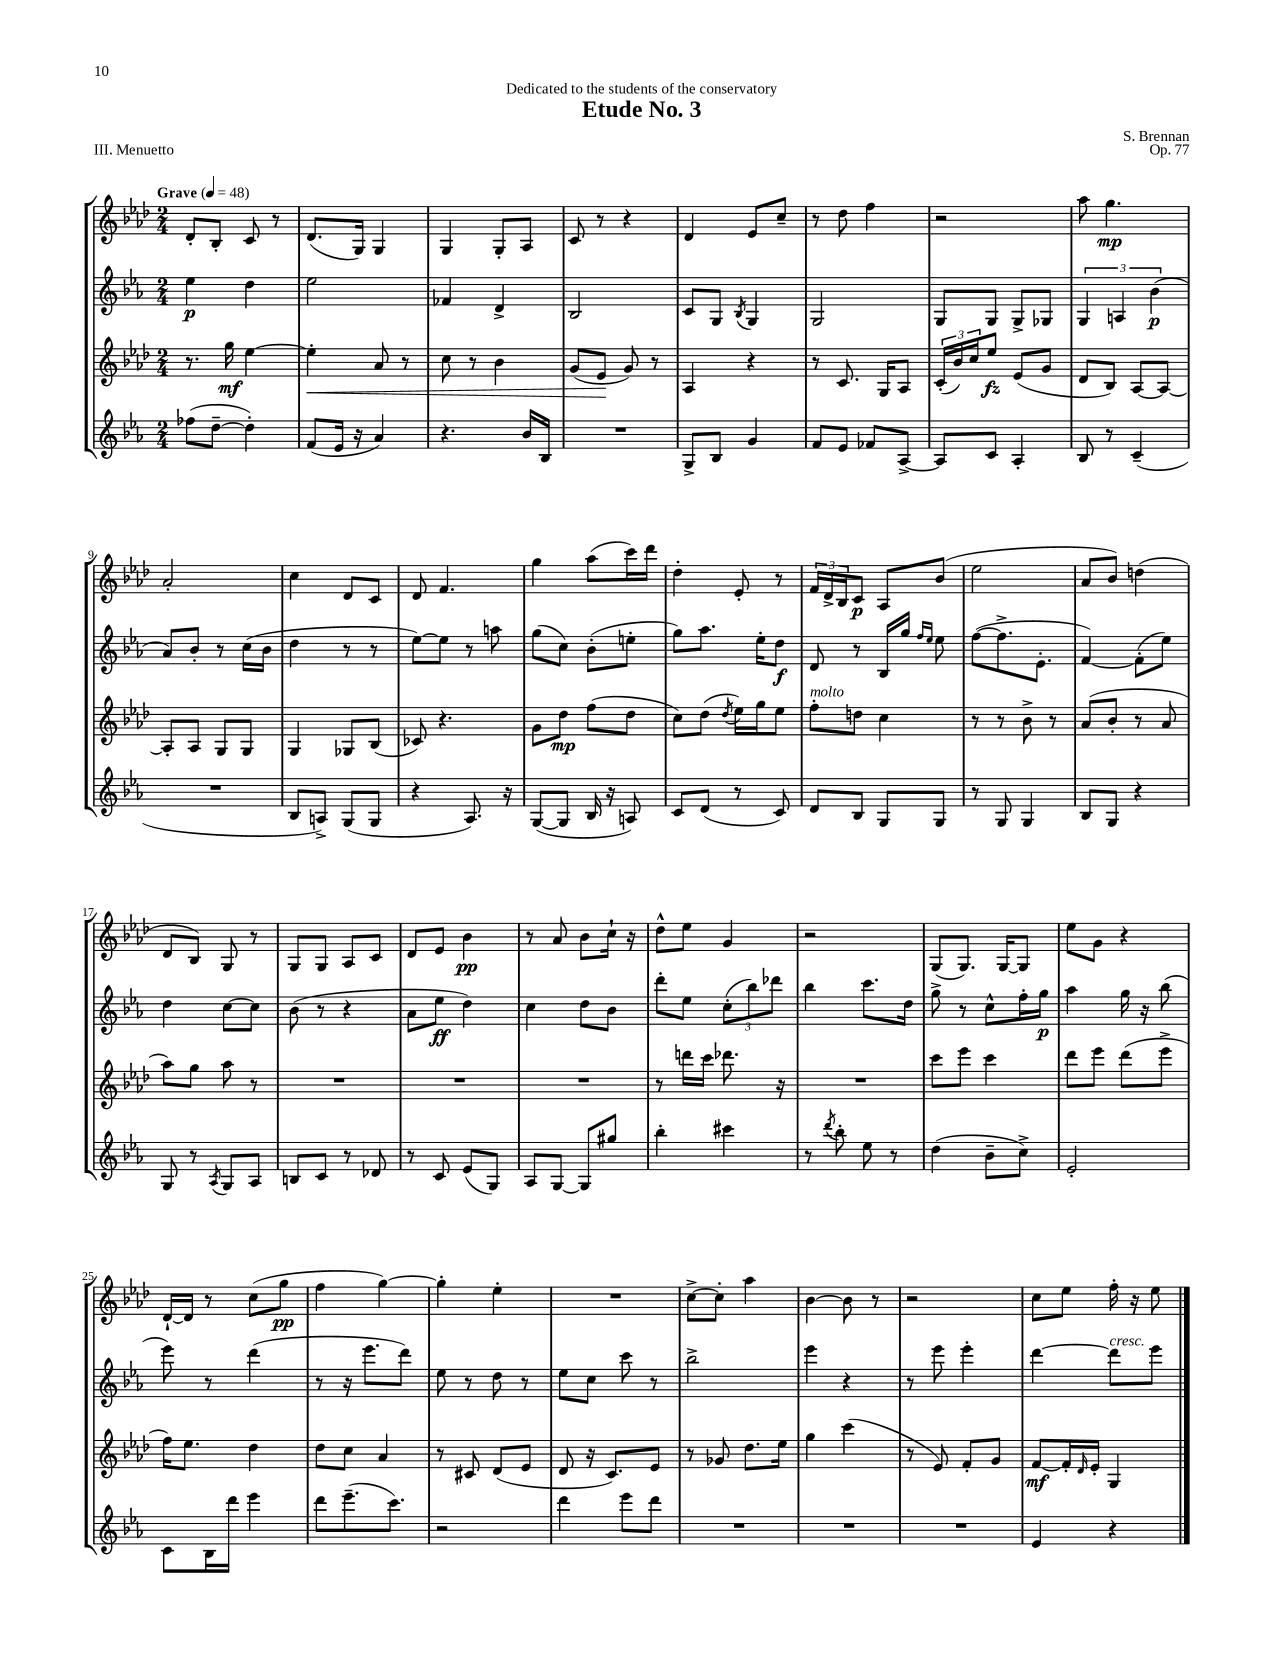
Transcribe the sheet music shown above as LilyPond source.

\header { title = "Etude No. 3" composer = "S. Brennan" dedication = "Dedicated to the students of the conservatory" opus = "Op. 77" piece = "III. Menuetto" }
<<
\new StaffGroup <<
\new Staff = "s0" {
    \clef treble \key aes \major \numericTimeSignature \time 2/4 \tempo "Grave" 4 = 48
    des'8-. bes8-. c'8 r8 |
    des'8.( g16) g4 |
    g4 g8-. aes8 |
    c'8 r8 r4 |
    des'4 ees'8 c''8-- |
    r8 des''8 f''4 |
    r2 |
    aes''8 g''4.\mp |
    aes'2-. |
    c''4 des'8 c'8 |
    des'8 f'4. |
    g''4 aes''8( c'''16) des'''16 |
    des''4-. ees'8-. r8 |
    \tuplet 3/2 { f'16 des'16-> bes16 } c'8\p aes8 bes'8( |
    ees''2 |
    aes'8 bes'8) d''4( |
    des'8 bes8) g8 r8 |
    g8 g8 aes8 c'8 |
    des'8 ees'8 bes'4\pp |
    r8 aes'8 bes'8 c''16-! r16 |
    des''8-^ ees''8 g'4 |
    r2 |
    g8( g8.) g16~ g8 |
    ees''8 g'8 r4 |
    des'16~-! des'16 r8 c''8( g''8\pp |
    f''4 g''4~) |
    g''4-. ees''4-. |
    R2 |
    c''8~-> c''8-. aes''4 |
    bes'4~ bes'8 r8 |
    r2 |
    c''8 ees''8 f''16-. r16 ees''8 \bar "|." |
}
\new Staff = "s1" {
    \clef treble \key ees \major \numericTimeSignature \time 2/4
    ees''4\p d''4 |
    ees''2 |
    fes'4 d'4-> |
    bes2 |
    c'8 g8 \acciaccatura { bes8 } g4 |
    g2 |
    g8 g8 g8-> ges8 |
    \tuplet 3/2 { g4 a4 bes'4\p( } |
    aes'8) bes'8-. r8 c''16( bes'16 |
    d''4 r8 r8 |
    ees''8~) ees''8 r8 a''8 |
    g''8( c''8) bes'8-.( e''8-. |
    g''8) aes''8. ees''16-. d''8\f |
    d'8 r8 bes16 g''16 \grace { f''16 ees''16 } ees''8 |
    f''8~( f''8.-> ees'8.-. |
    f'4~) f'8-.( ees''8) |
    d''4 c''8~ c''8 |
    bes'8( r8 r4 |
    aes'8 ees''8\ff d''4) |
    c''4 d''8 bes'8 |
    d'''8-. ees''8 \tuplet 3/2 { c''8-.( bes''8) des'''8 } |
    bes''4 c'''8. d''16 |
    g''8-> r8 c''8-^ f''16-. g''16\p |
    aes''4 g''16 r16 bes''8( |
    ees'''8) r8 d'''4( |
    r8 r16 ees'''8. d'''8) |
    ees''8 r8 d''8 r8 |
    ees''8 c''8 c'''8 r8 |
    bes''2-> |
    ees'''4 r4 |
    r8 ees'''8 ees'''4-. |
    d'''4~ d'''8^\markup { \italic "cresc." } ees'''8 \bar "|." |
}
\new Staff = "s2" {
    \clef treble \key aes \major \numericTimeSignature \time 2/4
    r8. g''16\mf ees''4~ |
    ees''4-.\< aes'8 r8 |
    c''8 r8 bes'4 |
    g'8( ees'8\! g'8) r8 |
    aes4 r4 |
    r8 c'8. g16 aes8 |
    \tuplet 3/2 { c'16-.( bes'16) c''16 } ees''8\fz ees'8( g'8 |
    des'8 bes8) aes8~ aes8~ |
    aes8-. aes8 g8 g8 |
    g4 ges8 bes8( |
    ces'8) r4. |
    g'8 des''8\mp f''8( des''8 |
    c''8) des''8( \acciaccatura { des''8 } ees''16) g''16 ees''8 |
    f''8-.^\markup { \italic "molto" } d''8 c''4 |
    r8 r8 bes'8-> r8 |
    aes'8( bes'8-. r8 aes'8 |
    aes''8) g''8 aes''8 r8 |
    R2 |
    R2 |
    R2 |
    r8 d'''16 c'''16 des'''8. r16 |
    R2 |
    c'''8 ees'''8 c'''4 |
    des'''8 ees'''8 des'''8( ees'''8-> |
    f''16) ees''8. des''4 |
    des''8 c''8 aes'4 |
    r8 cis'8 des'8( ees'8 |
    des'8 r16 c'8.) ees'8 |
    r8 ges'8 des''8. ees''16 |
    g''4 c'''4( |
    r8 ees'8) f'8-. g'8 |
    f'8~\mf f'16-. \grace { des'16 } ees'16-. g4 \bar "|." |
}
\new Staff = "s3" {
    \clef treble \key ees \major \numericTimeSignature \time 2/4
    fes''8( d''8~-- d''4-.) |
    f'8( ees'16 r16 aes'4) |
    r4. bes'16 bes16 |
    R2 |
    g8-> bes8 g'4 |
    f'8 ees'8 fes'8 aes8~-> |
    aes8 c'8 aes4-. |
    bes8 r8 c'4--( |
    R2 |
    bes8 a8->) g8( g8 |
    r4 aes8.) r16 |
    g8~( g8 bes16 r16 a8) |
    c'8 d'8( r8 c'8) |
    d'8 bes8 g8 g8 |
    r8 g8 g4 |
    bes8 g8 r4 |
    g8 r8 \acciaccatura { aes8 } g8 aes8 |
    b8 c'8 r8 des'8 |
    r8 c'8 ees'8( g8) |
    aes8 g8~ g8 gis''8 |
    bes''4-. cis'''4 |
    r8 \acciaccatura { d'''8 } bes''8-. ees''8 r8 |
    d''4( bes'8-- c''8->) |
    ees'2-. |
    c'8 bes16 d'''16 ees'''4 |
    d'''8 ees'''8.--( c'''8.) |
    r2 |
    d'''4 ees'''8 d'''8 |
    R2 |
    R2 |
    R2 |
    ees'4 r4 \bar "|." |
}
>>
>>
